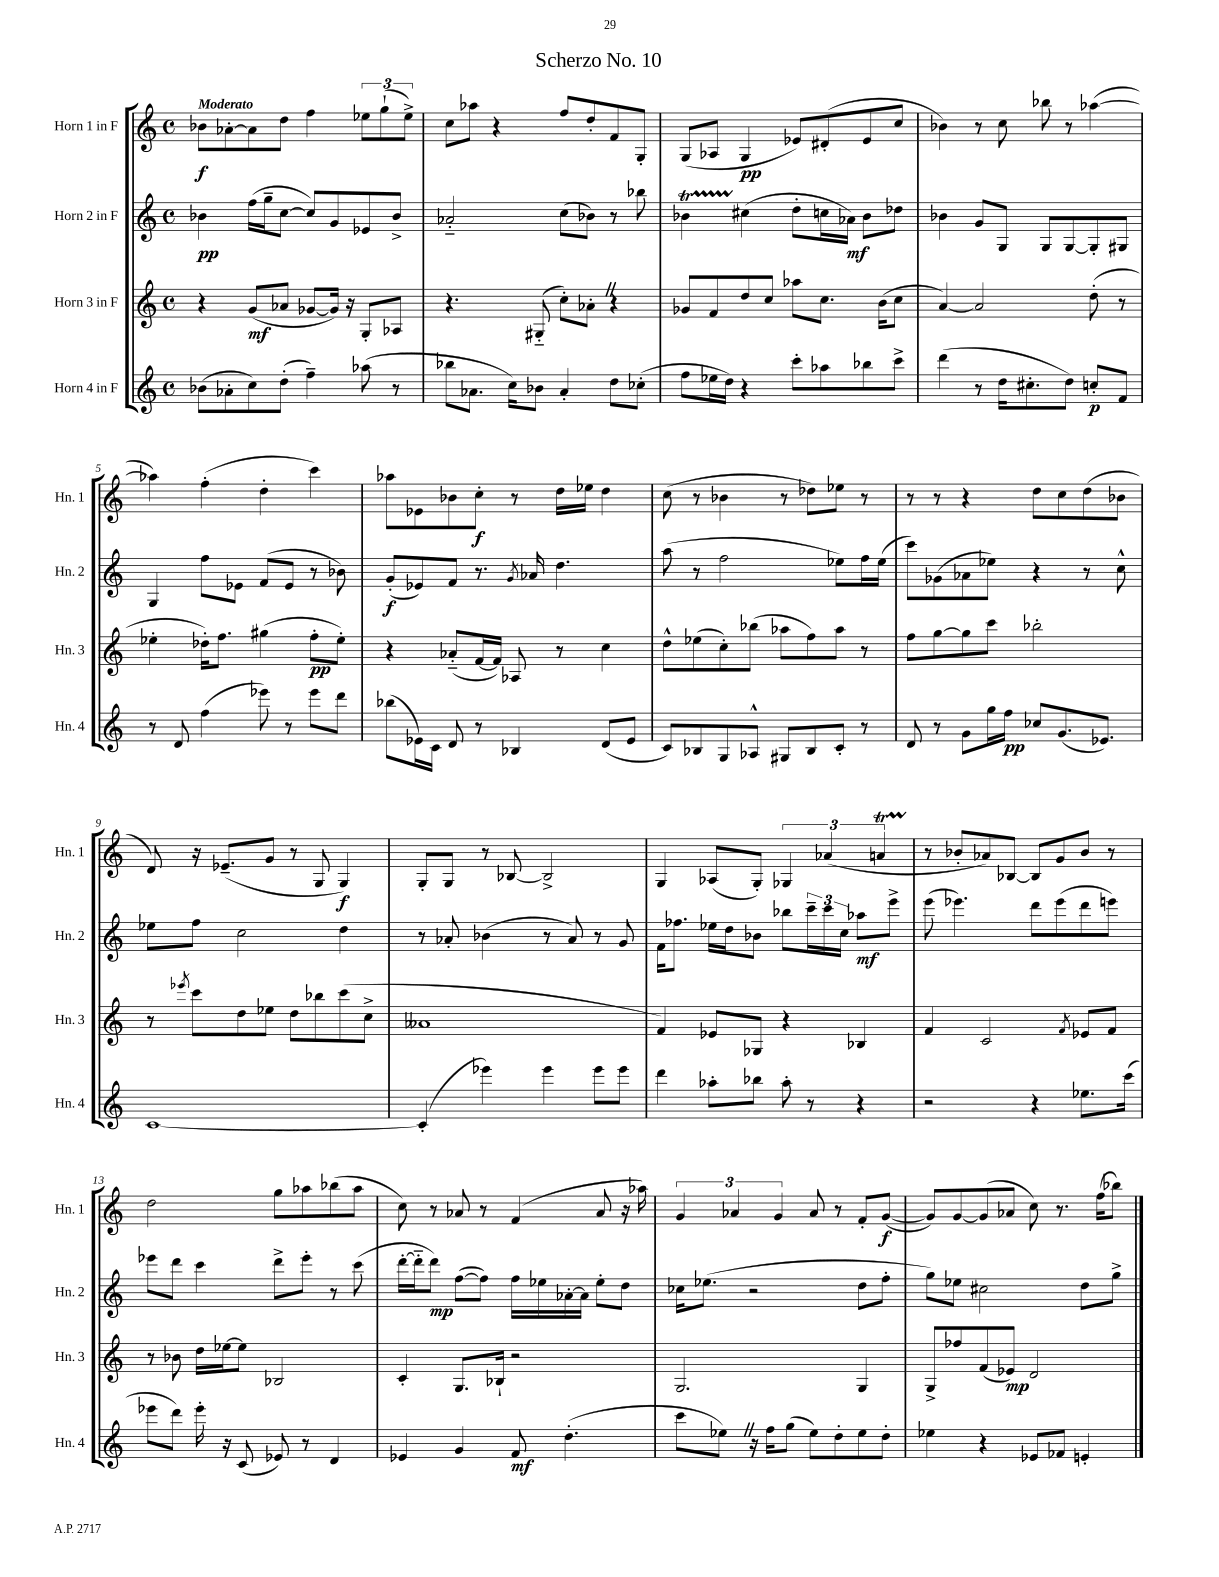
\header { title = "Scherzo No. 10" }
<<
\new StaffGroup <<
\new Staff = "s0" \with { instrumentName = "Horn 1 in F" shortInstrumentName = "Hn. 1" } {
    \clef treble \key c \major \defaultTimeSignature \time 4/4 \tempo "Moderato"
    bes'8\f aes'8~-. aes'8 d''8 f''4 \tuplet 3/2 { ees''8 g''8-!( ees''8->) } |
    c''8 aes''8 r4 f''8 d''8-. f'8 g8-. |
    g8( aes8 g4\pp ees'8) dis'8-.( ees'8 c''8 |
    bes'4) r8 c''8 bes''8 r8 aes''4~( |
    aes''4) f''4-.( d''4-. c'''4) |
    aes''8 ees'8 bes'8 c''8-.\f r8 d''16 ees''16 d''4 |
    c''8( r8 bes'4 r8 des''8) ees''8 r8 |
    r8 r8 r4 d''8 c''8 d''8( bes'8 |
    d'8) r16 ees'8.--( g'8 r8 g8 g4\f) |
    g8-. g8 r8 bes8~ bes2-> |
    g4 aes8( g8-.) \tuplet 3/2 { ges4 aes'4( a'4\startTrillSpan } |
    r8\stopTrillSpan bes'8-. aes'8) bes8~ bes8 g'8 bes'8 r8 |
    d''2 g''8 aes''8 bes''8( aes''8 |
    c''8) r8 aes'8 r8 f'4( aes'8 r16 aes''16) |
    \tuplet 3/2 { g'4 aes'4 g'4 } aes'8 r8 f'8-. g'8~\f( |
    g'8) g'8~ g'8( aes'8 c''8) r8. f''16( bes''8) \bar "|." |
}
\new Staff = "s1" \with { instrumentName = "Horn 2 in F" shortInstrumentName = "Hn. 2" } {
    \clef treble \key c \major \defaultTimeSignature \time 4/4
    bes'4\pp f''16( g''16-- c''8~ c''8) g'8 ees'8 bes'8-> |
    aes'2-_ c''8( bes'8) r8 bes''8 |
    bes'4\startTrillSpan cis''4\stopTrillSpan( d''8-. c''16 aes'16\mf) bes'8 des''8 |
    bes'4 g'8 g8 g8 g8~ g8-. gis8 |
    g4 f''8 ees'8 f'8( ees'8 r8 bes'8) |
    g'8-.\f( ees'8) f'8 r8. \acciaccatura { g'8 } aes'16 d''4. |
    a''8( r8 f''2 ees''8) f''16 ees''16( |
    c'''8) ges'8( aes'8 ees''8) r4 r8 c''8-^ |
    ees''8 f''8 c''2 d''4 |
    r8 aes'8-. bes'4( r8 aes'8) r8 g'8 |
    f'16 fes''8. ees''16 d''16 bes'8 bes''8 \tuplet 3/2 { c'''16-- c'''16 c''16 } aes''8\mf e'''8-> |
    e'''8( ees'''4.) d'''8 ees'''8( d'''8 e'''8) |
    ees'''8 d'''8 c'''4 d'''8-> ees'''8-. r8 c'''8( |
    d'''16~-. d'''16-_ d'''8\mp) f''8~( f''8) f''16 ees''16 aes'16~-. aes'16 ees''8-. d''8 |
    ces''16 ees''8.( r2 d''8 f''8-. |
    g''8) ees''8 cis''2 d''8 g''8-> \bar "|." |
}
\new Staff = "s2" \with { instrumentName = "Horn 3 in F" shortInstrumentName = "Hn. 3" } {
    \clef treble \key c \major \defaultTimeSignature \time 4/4
    r4 g'8\mf( aes'8 ges'8~ ges'16) r16 g8-. aes8 |
    r4. gis8-_( c''8-.) aes'8-. \once \override BreathingSign.text = \markup { \musicglyph "scripts.caesura.straight" } \breathe r4 |
    ges'8 f'8 d''8 c''8 aes''8 c''8. b'16( c''8 |
    a'4~) a'2 d''8-.( r8 |
    ees''4-. des''16-.) f''8. gis''4( f''8-.\pp ees''8-.) |
    r4 aes'8-_( f'16~ f'16) aes8 r8 c''4 |
    d''8-^ ees''8( c''8-.) bes''8( aes''8 f''8) aes''8 r8 |
    f''8 g''8~ g''8 c'''8 bes''2-. |
    r8 \acciaccatura { ees'''8 } c'''8 d''8 ees''8 d''8 bes''8 c'''8( c''8-> |
    aeses'1 |
    f'4) ees'8 ges8 r4 bes4 |
    f'4 c'2 \acciaccatura { f'8 } ees'8 f'8 |
    r8 bes'8 d''16 ees''16~ ees''8 bes2 |
    c'4-. g8. bes16-! r2 |
    g2. g4 |
    g8-> fes''8 f'8( ees'8\mp) d'2 \bar "|." |
}
\new Staff = "s3" \with { instrumentName = "Horn 4 in F" shortInstrumentName = "Hn. 4" } {
    \clef treble \key c \major \defaultTimeSignature \time 4/4
    bes'8( aes'8-. c''8) d''8-.( f''4--) aes''8( r8 |
    bes''8 aes'8. c''16) bes'8 aes'4-. d''8 ces''8-.( |
    f''8 ees''16 d''16) r4 c'''8-. aes''8 bes''8 c'''8-> |
    d'''4( r8 d''16 cis''8.-. d''8) c''8-.\p f'8 |
    r8 d'8 f''4( ees'''8) r8 ees'''8 d'''8 |
    bes''8( ees'16) c'16 d'8 r8 bes4 d'8( ees'8 |
    c'8) bes8 g8 aes8-^ gis8 bes8 c'8-. r8 |
    d'8 r8 g'8 g''16 f''16\pp ces''8 g'8.( ees'8.) |
    c'1~ |
    c'4-.( ees'''4) ees'''4 ees'''8 ees'''8 |
    d'''4 aes''8-. bes''8 aes''8-. r8 r4 |
    r2 r4 ees''8. c'''16( |
    ees'''8 d'''8) ees'''16-. r16 c'8( ees'8) r8 d'4 |
    ees'4 g'4 f'8\mf d''4.-.( |
    c'''8 ees''8) \once \override BreathingSign.text = \markup { \musicglyph "scripts.caesura.straight" } \breathe r16 f''16 g''8( ees''8) d''8-. ees''8 d''8-. |
    ees''4 r4 ees'8 fes'8 e'4-. \bar "|." |
}
>>
>>
